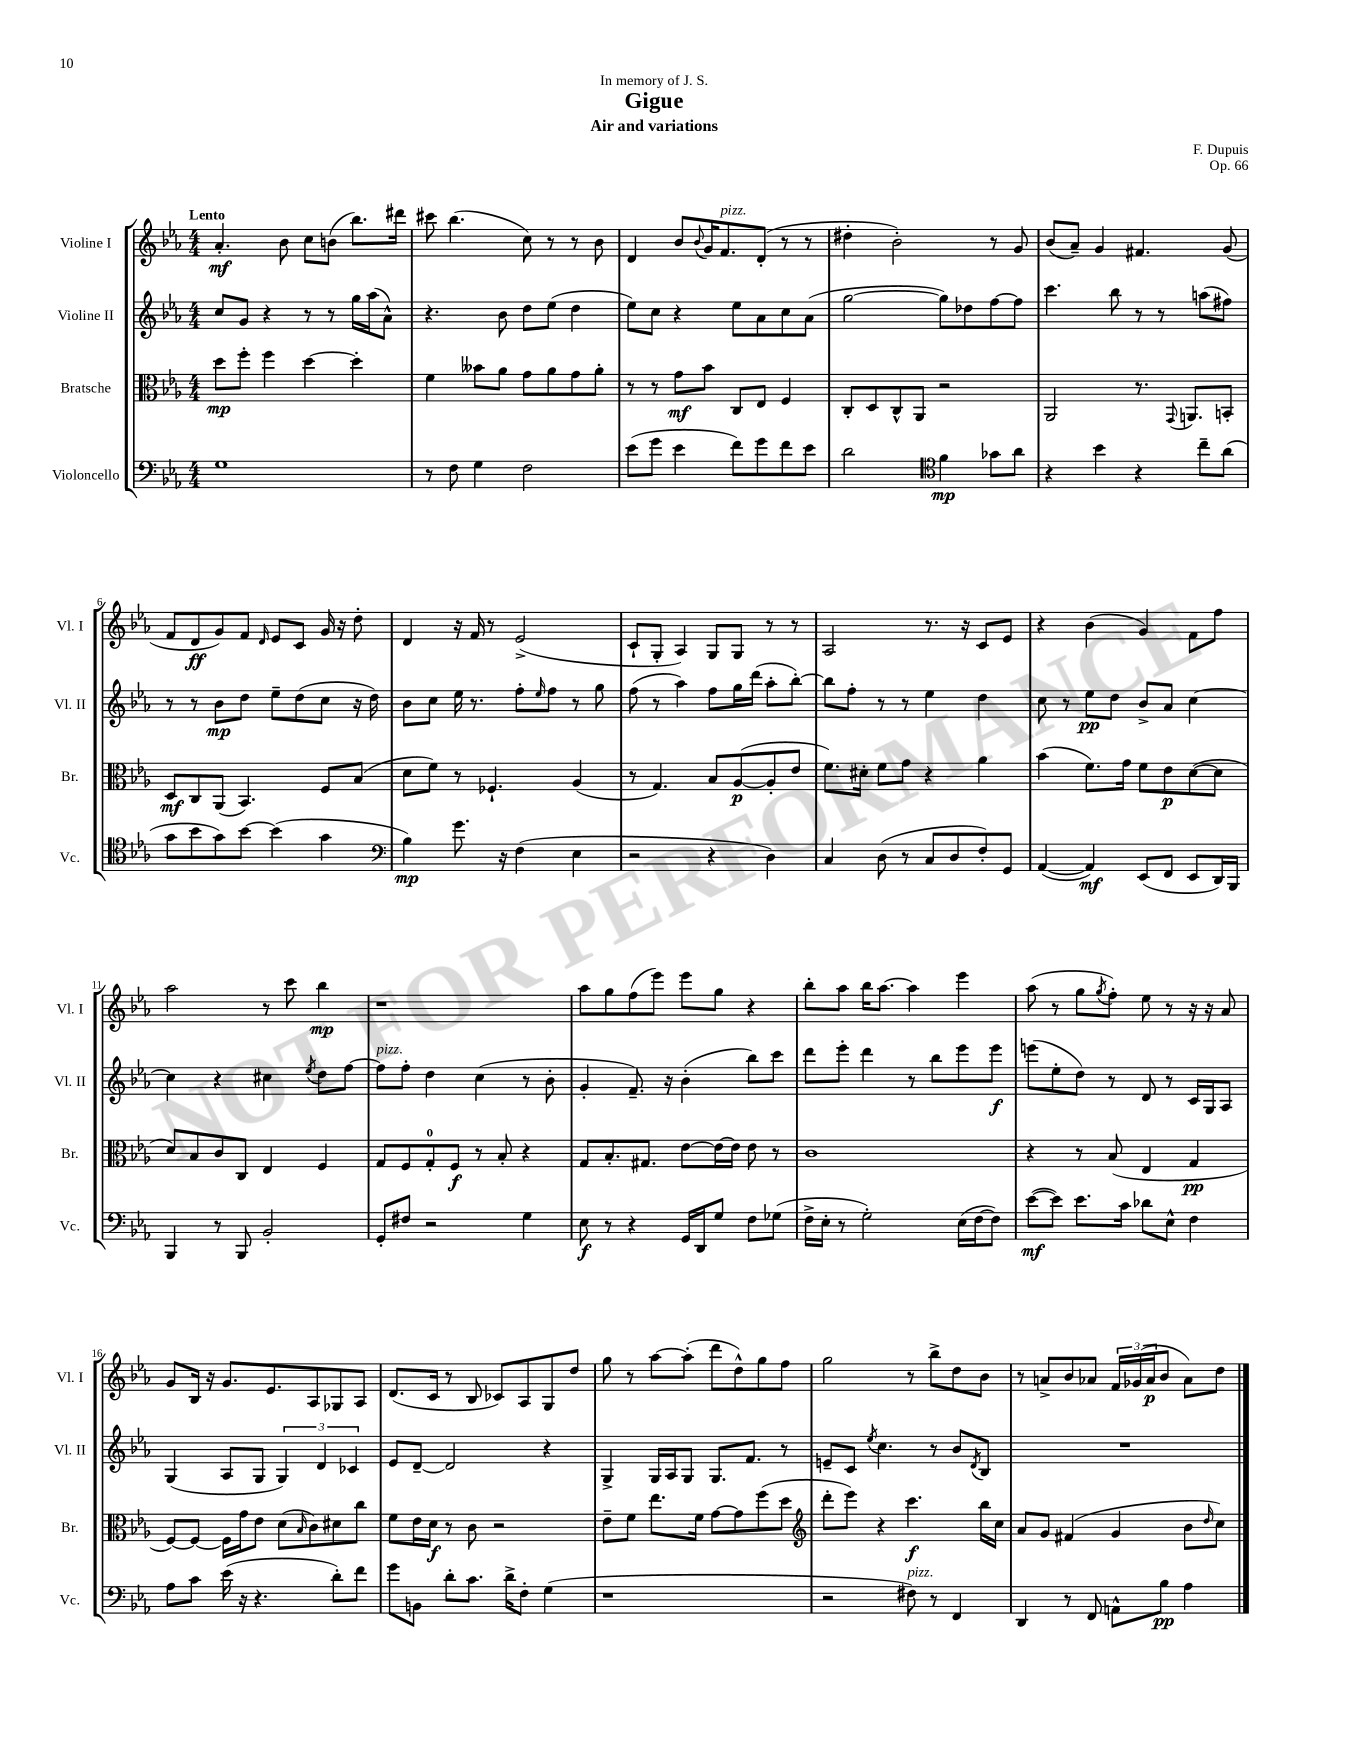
\header { title = "Gigue" composer = "F. Dupuis" subtitle = "Air and variations" dedication = "In memory of J. S." opus = "Op. 66" }
<<
\new StaffGroup <<
\new Staff = "s0" \with { instrumentName = "Violine I" shortInstrumentName = "Vl. I" } {
    \clef treble \key ees \major \numericTimeSignature \time 4/4 \tempo "Lento"
    aes'4.-.\mf bes'8 c''8 b'8( bes''8.) dis'''16 |
    cis'''8 bes''4.( c''8) r8 r8 bes'8 |
    d'4 bes'8 \appoggiatura { bes'8 } g'16 f'8.^\markup { \italic "pizz." } d'8-.( r8 r8 |
    dis''4-. bes'2-.) r8 g'8 |
    bes'8( aes'8--) g'4 fis'4. g'8( |
    f'8 d'8\ff g'8) f'8 \grace { d'16 } ees'8 c'8 g'16 r16 d''8-. |
    d'4 r16 f'16 r8 ees'2->( |
    c'8-! g8-. aes4) g8 g8 r8 r8 |
    aes2 r8. r16 c'8 ees'8 |
    r4 bes'4( g'4) f'8 f''8 |
    aes''2 r8 c'''8 bes''4\mp |
    r1 |
    aes''8 g''8 f''8( ees'''8) ees'''8 g''8 r4 |
    bes''8-. aes''8 bes''16 aes''8.~ aes''4 ees'''4 |
    aes''8( r8 g''8 \acciaccatura { g''8 } f''8-.) ees''8 r8 r16 r16 aes'8 |
    g'8 bes16 r16 g'8. ees'8. aes8 ges8 aes8 |
    d'8.( c'16 r8 bes8 ces'8) aes8 g8 d''8 |
    g''8 r8 aes''8~ aes''8-.( d'''8 d''8-^) g''8 f''8 |
    g''2 r8 bes''8-> d''8 bes'8 |
    r8 a'8-> bes'8 aes'8 \tuplet 3/2 { f'16 ges'16( aes'16\p } bes'8 aes'8) d''8 \bar "|." |
}
\new Staff = "s1" \with { instrumentName = "Violine II" shortInstrumentName = "Vl. II" } {
    \clef treble \key ees \major \numericTimeSignature \time 4/4
    c''8 g'8 r4 r8 r8 g''16 aes''16( aes'8-^) |
    r4. bes'8 d''8 ees''8( d''4 |
    ees''8) c''8 r4 ees''8 aes'8 c''8 aes'8( |
    g''2~ g''8) des''8 f''8~ f''8 |
    c'''4. bes''8 r8 r8 a''8( fis''8) |
    r8 r8 bes'8\mp d''8 ees''8-- d''8( c''8 r16 d''16) |
    bes'8 c''8 ees''16 r8. f''8-. \grace { ees''16 } f''8 r8 g''8 |
    f''8( r8 aes''4) f''8 g''16 d'''16( aes''8-. bes''8~-.) |
    bes''8 f''8-. r8 r8 ees''4 d''4 |
    c''8 r8 ees''8\pp d''8 bes'8-> aes'8 c''4~ |
    c''4 r4 cis''4 \acciaccatura { ees''8 } d''8 f''8~ |
    f''8^\markup { \italic "pizz." } f''8-. d''4 c''4( r8 bes'8-. |
    g'4-. f'8.--) r16 bes'4-.( bes''8) c'''8 |
    d'''8 ees'''8-. d'''4 r8 bes''8 ees'''8 ees'''8\f |
    e'''8( ees''8-. d''8) r8 d'8 r8 c'16 g16 aes8 |
    g4( aes8 g8 \tuplet 3/2 { g4) d'4 ces'4 } |
    ees'8 d'8~-- d'2 r4 |
    g4-> g16 aes16 g8 g8. f'8. r8 |
    e'8-- c'8 \acciaccatura { ees''8 } c''4. r8 bes'8 \acciaccatura { d'8 } bes8 |
    R1 \bar "|." |
}
\new Staff = "s2" \with { instrumentName = "Bratsche" shortInstrumentName = "Br." } {
    \clef alto \key ees \major \numericTimeSignature \time 4/4
    d''8\mp f''8-. f''4 d''4~ d''4-. |
    f'4 beses'8 aes'8 g'8 aes'8 g'8 aes'8-. |
    r8 r8 g'8\mf bes'8 c8 ees8 f4 |
    c8-. d8 c8-^ aes,8 r2 |
    aes,2 r8. \appoggiatura { g,8 } a,8. b,8-. |
    d8\mf c8 aes,8( bes,4.) f8 bes8( |
    d'8 f'8) r8 fes4.-! aes4( |
    r8 g4.) bes8 aes8~\p( aes8-. ees'8 |
    f'8.) dis'16-. f'8 g'8 r4 aes'4 |
    bes'4( f'8.) g'16 f'8 ees'8\p d'8~( d'8 |
    d'8) bes8 c'8 c8 ees4 f4 |
    g8 f8 g8-0-. f8\f r8 bes8-. r4 |
    g8 bes8.-. gis8. ees'8~ ees'16~ ees'16 ees'8 r8 |
    c'1 |
    r4 r8 bes8( ees4 g4\pp |
    f8~) f8~ f16 g'16 ees'8 d'8( \grace { bes16 } c'8) dis'8 c''8 |
    f'8 ees'16 d'16\f r8 c'8 r2 |
    ees'8-- f'8 ees''8. f'16 g'8~ g'8 f''8( d''8 |
    \clef treble d'''8-. ees'''8) r4 c'''4.\f bes''16 c''16 |
    aes'8 g'8 fis'4( g'4 bes'8 \grace { d''16 } c''8) \bar "|." |
}
\new Staff = "s3" \with { instrumentName = "Violoncello" shortInstrumentName = "Vc." } {
    \clef bass \key ees \major \numericTimeSignature \time 4/4
    g1 |
    r8 f8 g4 f2 |
    ees'8( g'8 ees'4 f'8) g'8 f'8 ees'8 |
    d'2 \clef tenor f'4\mp ges'8 aes'8 |
    r4 bes'4 r4 c''8-- aes'8( |
    g'8 bes'8 g'8) bes'8~ bes'4( g'4 |
    \clef bass bes4\mp) g'8. r16 f4( ees4 |
    r2 r4 d4) |
    c4 d8( r8 c8 d8 f8-.) g,8 |
    aes,4~( aes,4\mf) ees,8( f,8 ees,8 d,16) bes,,16 |
    bes,,4 r8 bes,,8 bes,2-. |
    g,8-. fis8 r2 g4 |
    ees8\f r8 r4 g,16 d,16 g8 f8 ges8( |
    f16-> ees16-. r8 g2-.) ees16( f16~ f8) |
    ees'8~\mf( ees'8) ees'8. c'16 des'8 ees8-^ f4 |
    aes8 c'8 ees'16( r16 r4. d'8-.) f'8 |
    g'8 b,8 d'8-. c'8. d'16-> f8-. g4( |
    r1 |
    r2 fis8^\markup { \italic "pizz." }) r8 f,4 |
    d,4 r8 f,8 a,8-^ bes8\pp aes4 \bar "|." |
}
>>
>>
